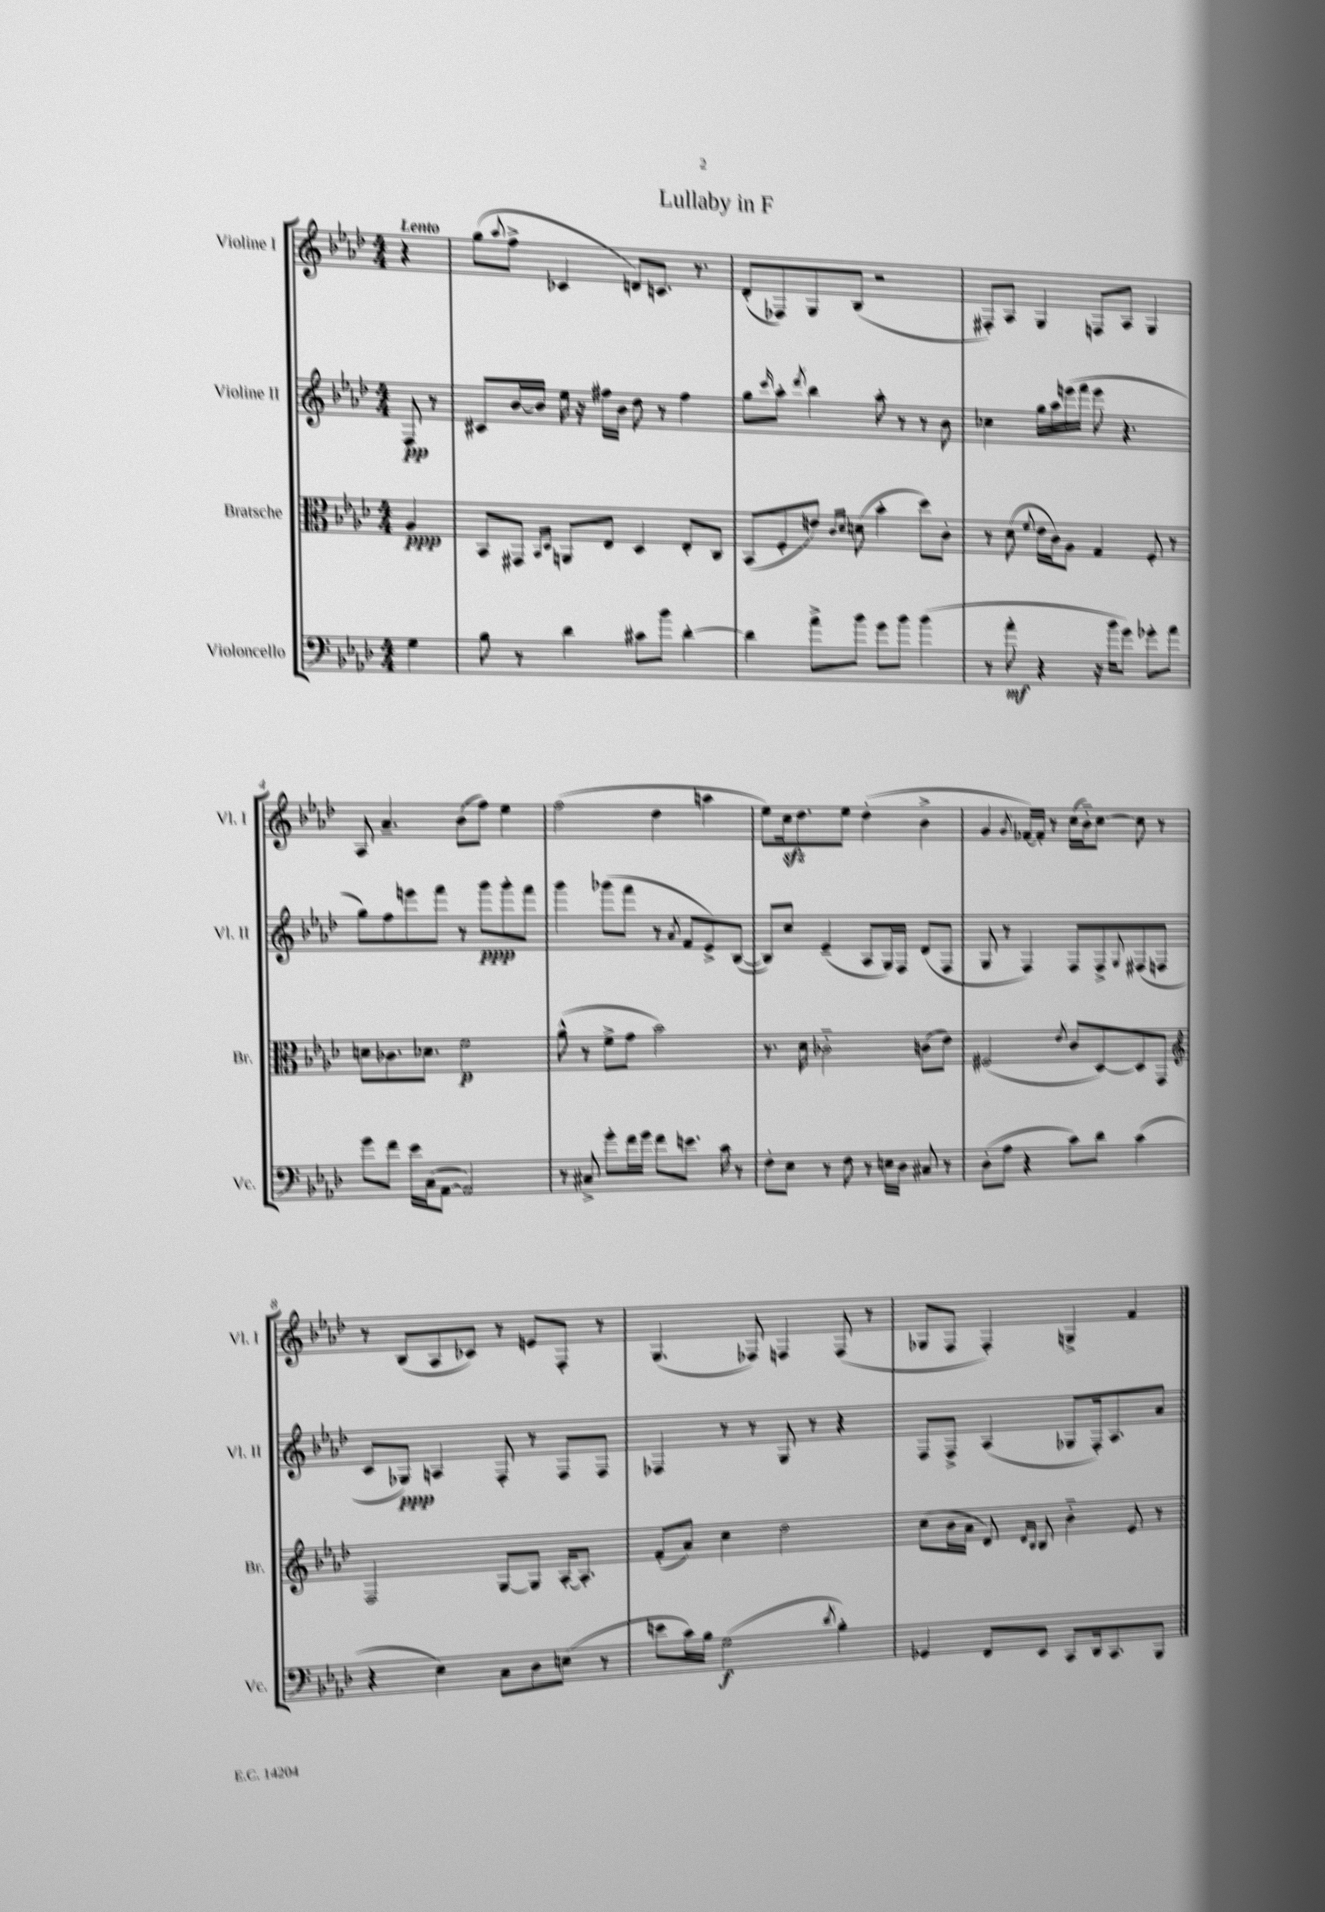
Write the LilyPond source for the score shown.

\header { title = "Lullaby in F" }
<<
\new StaffGroup <<
\new Staff = "s0" \with { instrumentName = "Violine I" shortInstrumentName = "Vl. I" } {
    \clef treble \key aes \major \numericTimeSignature \time 4/4 \partial 4 \tempo "Lento"
    r4 |
    g''8( \appoggiatura { aes''8 } f''8-> ces'4 d'8) c'8. r8. |
    des'8-.( fes8) g8 bes8( r2 |
    fis8-.) aes8 g4 f8 aes8 g4 |
    aes8 aes'4.-- bes'8( f''8) ees''4 |
    f''2( des''4 a''4 |
    ees''8) c''16\sfz des''8. ees''8 des''4-.( bes'4-> |
    g'4 \acciaccatura { g'8 } fes'16~) fes'16-. r8 c''16( bes'16-_) c''8~ c''8 r8 |
    r8 bes8( aes8 ces'8) r8 e'8 f8-. r8 |
    g4.( fes8) f4 f8( r8 |
    ges8 f8 f4-.) g4-> f'4 \bar "|." |
}
\new Staff = "s1" \with { instrumentName = "Violine II" shortInstrumentName = "Vl. II" } {
    \clef treble \key aes \major \numericTimeSignature \time 4/4 \partial 4
    f8\pp r8 |
    cis'8 bes'16~ bes'16 ees''16 r16 fis''16 bes'16 des''8 r8 fis''4 |
    g''8 \grace { c'''16 } aes''8-. \acciaccatura { des'''8 } bes''4 aes''8-. r8 r8 bes'8 |
    ces''4 g''16 aes''16 e'''16( f'''16 e'''8 r4. |
    g''8) f''8 e'''8 f'''8 r8 g'''8\ppp g'''8-. f'''8 |
    g'''4 ges'''8( f'''8 r8 \acciaccatura { aes'8 } f'8 ees'8->) bes8~( |
    bes8) c''8 ees'4--( aes8 g16) f16 des'8( f8 |
    g8 r8 f4) f8 f8-> \appoggiatura { g8 } fis8( f8 |
    c'8 ges8\ppp) a4 f8-. r8 f8 f8 |
    fes4 r8 r8 g8 r8 r4 |
    f8 f8-> aes4( ges8 f16-.) aes8. aes'8 \bar "|." |
}
\new Staff = "s2" \with { instrumentName = "Bratsche" shortInstrumentName = "Br." } {
    \clef alto \key aes \major \numericTimeSignature \time 4/4 \partial 4
    aes4\ppp |
    bes,8 gis,8 \grace { bes,16 des16 } a,8 ees8 des4 ees8-. c8 |
    bes,8( f8-. e'8) \grace { c'16 des'16 } d'8( bes'4-. des''8) c'8-. |
    r8 des'8( \appoggiatura { f'8 } ees'16 c'16) aes8 g4 f8-. r8 |
    d'8 ces'8. des'8. f'2\p |
    aes'8-^( r8 f'8-> g'8 bes'2) |
    r8. des'16 ces'2-_ c'8( ees'8) |
    fis2( \acciaccatura { ees'8 } c'8 des8~) des8 g,8 |
    \clef treble f2 g8~ g8 aes16~-. aes8.-. |
    f'8-.( aes'8) c''4 des''2 |
    c''8( bes'16 aes'16 des'8) \grace { des'16 bes16 } bes8 bes'4-_ ees'8 r8 \bar "|." |
}
\new Staff = "s3" \with { instrumentName = "Violoncello" shortInstrumentName = "Vc." } {
    \clef bass \key aes \major \numericTimeSignature \time 4/4 \partial 4
    g4 |
    bes8 r8 des'4 cis'8 bes'8 des'4~-. |
    des'4 aes'8-> bes'8 g'8 bes'8 bes'4( |
    r8 aes'8-.\mf r4 r16 bes'16 g'8) ges'8-. aes'8 |
    g'8 f'8 ees'16 c16( aes,8~ aes,2) |
    r8 cis8-> g'8-. f'16 g'16 f'8 e'8. c'16 r8 |
    f8-. ees8 r8 f8 r8 e16 des16 cis8 r8 |
    des8-.( aes8 r4 c'8) des'8 c'4( |
    r4 ees4) c8 des8 e8( r8 |
    e'8 c'16) bes16 g2\f( \acciaccatura { des'8 } bes4-.) |
    ges,4 f,8 ees,8 c,8 des,16 c,8. bes,,8 \bar "|." |
}
>>
>>
